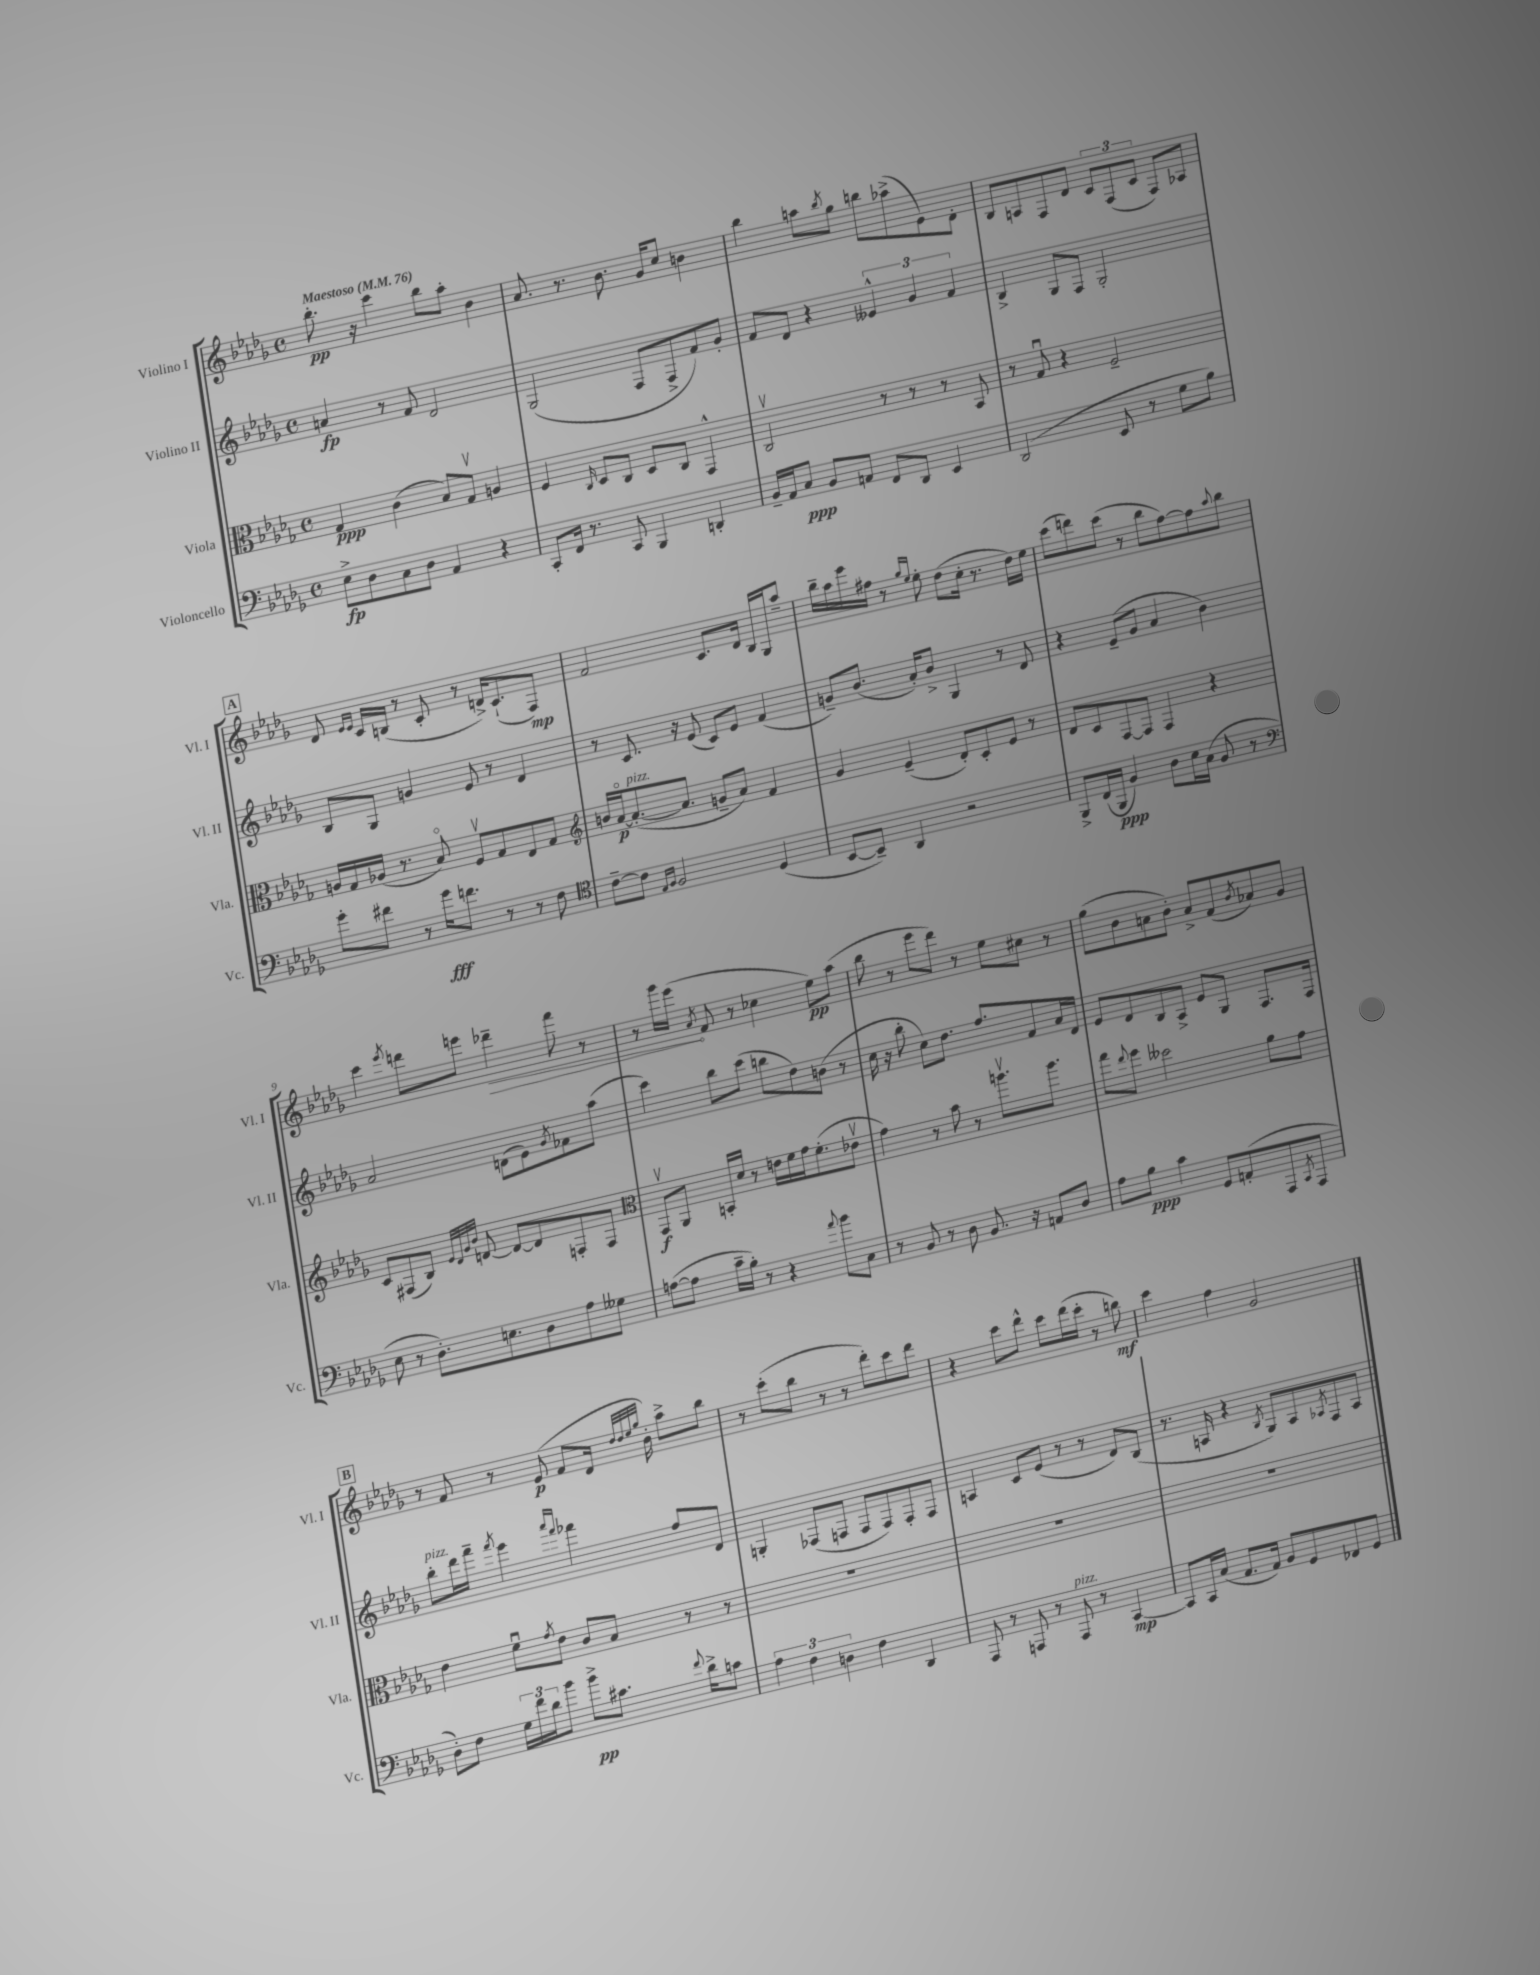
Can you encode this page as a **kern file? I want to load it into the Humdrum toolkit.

**kern	**kern	**kern	**kern
*staff4	*staff3	*staff2	*staff1
*clefF4	*clefC3	*clefG2	*clefG2
*k[b-e-a-d-g-]	*k[b-e-a-d-g-]	*k[b-e-a-d-g-]	*k[b-e-a-d-g-]
*M4/4	*M4/4	*M4/4	*M4/4
*met(c)	*met(c)	*met(c)	*met(c)
*MM76	*MM76	*MM76	*MM76
8E-^	4G-	4a	8.bb-'
8D-	.	.	.
.	.	.	16r
8C	(4c	8r	4ccc
8D-	.	8f	.
4AA-	8B-)	2d-	8bb-
.	8G-v	.	8aa-'
4r	4A	.	4b-
=	=	=	=
8CC'	4F	(2G-	8.a-
16FF	.	.	.
8.r	.	.	8.r
.	16qqC	.	.
.	8D-	.	.
8CC	8C	.	8.b-
4BBB-	8D-	8F	.
.	.	.	16g-
.	8C	8F^	8cc
4DD'	4GG-^^	8f)	4b
.	.	8g-'	.
=	=	=	=
16BB-~	2Cv	8f	4bb-
16AA-	.	.	.
8C	.	8d-	.
8BB-	.	4r	8aa
.	.	.	8qbb-
8AA	.	.	8gg-
8FF	8r	6e--^^	8bb
8DD-	8r	.	(8aa-^
.	.	6g-	.
4EE-	8r	.	8e-)
.	.	6f	.
.	8BB-	.	8d-'
=	=	=	=
(2DD-	8r	4B-^	8B-
.	8G-u	.	8A
.	4r	8G-	8F
.	.	8F	8d-
8EE-	2F~	2G-'	12c
.	.	.	(12F
8r	.	.	.
.	.	.	12c
8G-	.	.	8F)
8B-)	.	.	8A-
=	=	=	=
8g-'	16A	8B-	8d-
.	16G-	.	.
.	.	.	16qqe-
.	.	.	16qqe-
8f#	(16A-	8G-	16c
.	8.r	.	(16B
8r	.	4g	8r
16g-	8B-o)	.	8c'
8.f	.	.	.
.	8Fv	8e-	8r
8r	8G-	8r	16d^)
.	.	.	(8.c`
8r	8E-	4d-	.
8F	8G-	.	8F)
=	=	=	=
*clefC4	*clefG2	*	*
[8c~	16b	8r	2f
.	[16a-o	.	.
8c]	(8.a-'_	8.c	.
16qqE-	.	.	.
16qqF	.	.	.
2F	.	.	.
.	8.a-]	16r	.
.	.	(8e-	.
.	8g~	8c)	8.c
.	8a-)	8e-	.
.	.	.	16d-
(4D-	4f	(4f	16B-
.	.	.	16G-
.	.	.	8aa-~
=	=	=	=
[8BB-	4g-	8g~)	16bb-~
.	.	.	16aa-
8BB-~])	.	(8.b-	16eee-
.	.	.	16ff#
4AA-	(4e-~	.	8r
.	.	16a-')	.
.	.	.	16qqgg-
.	.	.	16qqee-
.	.	8b-^	8ee-'
2r	8d-')	4G-	(8dd-
.	8c'	.	16cc'
.	.	.	8.r
.	8e-	8r	.
.	8r	8d-	16dd-)
.	.	.	16ee-
=	=	=	=
8FF^	8d-	4r	(8ccc
(16C	8c	.	8ddd)
16FF	.	.	.
4F)	[8F	(8e-~	(8ccc
.	8F]	8g-	8r
8A-	4F	4a-	8bb-
16B-	.	.	[8ff)
(16G-	.	.	.
8F	4r	4b-)	8ff]
.	.	.	8qqaa-
8r	.	.	8bb-
=	=	=	=
*clefF4	*	*	*
8E-	8c	2a-	4ccc
8r	(8F#	.	.
.	.	.	8qeee-
8.D-')	8B-)	.	8ddd
.	32qqe-	.	.
.	32qqd-	.	.
.	32qqg-	.	.
.	32qqb-	.	.
.	[8d	.	8eee
8.E	.	.	.
.	8d_	(8d	4ddd-~
8D-	8d]	8e-)	.
.	.	8qg-	.
8A-	8F'	8f-	8fff
8G--	8F	(8aa-	8r
=	=	=	=
*	*clefC3	*	*
([8A	8GG-v	4ccc)	8r
8A]	8AA-	.	16ggg-
.	.	.	(16eee-
.	.	.	8qa-
16c~	16BB'	8bb-	8f
16B-')	16d-	.	.
8r	8r	(8ccc	8r
4r	16e	8bb	4cc-
.	16f	.	.
.	16g-	8dd-)	.
.	(8.f'	.	.
8qqa-	.	.	.
8b-	.	(8b	8ee-)
8C	8e-v	8r	(8aa-
=	=	=	=
8r	4g-)	16cc	8bb-
.	.	16r	.
8BB-	.	8bb-'	8r
8r	8r	8cc)	8eee-
8D-	8b-	8.dd-	8ddd-)
8.BB-	8r	.	8r
.	.	8.ff	.
.	8.aav	.	8ee-
16r	.	.	.
8AA	.	8f	8cc#
.	8.aa	.	.
8D-	.	16a-	8r
.	.	16d-	.
=	=	=	=
8A-	8gg-	8e-	(8gg-
.	8qqee-	.	.
8B-	8ff	8d-	8b-
4c	2dd--	8B-	8a
.	.	8A-^	8b-')
8GG-	.	8e-	8a^
(8AA'	.	8G-	(8f
.	.	.	8qb-
8AAA-	8a-	8.F	8a-)
8qCC	.	.	.
8AAA-	8g-	.	8g-
.	.	16F	.
=	=	=	=
8D-')	4e-	8bb-'	8r
8F	.	16ddd-	8f
.	.	16fff~	.
.	.	8qfff	.
24G-	8fu	4eee-	8r
24f	.	.	.
24d-	.	.	.
.	8qg-	.	.
8b-	8e-	.	(8e-
.	.	16qqaaa-	.
.	.	16qqfff	.
8b-^	8c	4fff-	8f
8.c#	8B-	.	16d-
.	.	.	32qqdd-
.	.	.	32qqdd-
.	.	.	32qqee-
.	.	.	32qqgg-
.	.	.	16b-')
.	8r	8ff	8aa-^
8qqf	.	.	.
16d-^	.	.	.
8c	8r	8d-	8bb-
=	=	=	=
6A-	1r	4G'	8r
.	.	.	(8ccc'
6F	.	.	.
.	.	(8F-	8bb-
6D	.	.	.
.	.	8F	8r
4F	.	8F	8r
.	.	8F)	8ddd-')
4DD-	.	8F'	8ccc
.	.	8F	8ddd-
=	=	=	=
8AAA-	1r	4A	4r
8r	.	.	.
8AAA	.	8c	8ccc
8r	.	(8e-	8ddd-^^
8AAA	.	8r	8ccc
8r	.	8r	(16ddd-
.	.	.	16ccc'
[4CC	.	8d-)	8r
.	.	(8B-	8bb)
=	=	=	=
8CC]	1r	8.r	4ccc
16CC	.	.	.
(16C	.	16A	.
8.AA-	.	4r	4ff
16AA-)	.	.	.
.	.	8qB-	.
8BB-	.	8G-)	2g-
8GG-	.	8A	.
.	.	8qA-	.
8FF-	.	8F	.
8GG-	.	8A-	.
==	==	==	==
*-	*-	*-	*-
